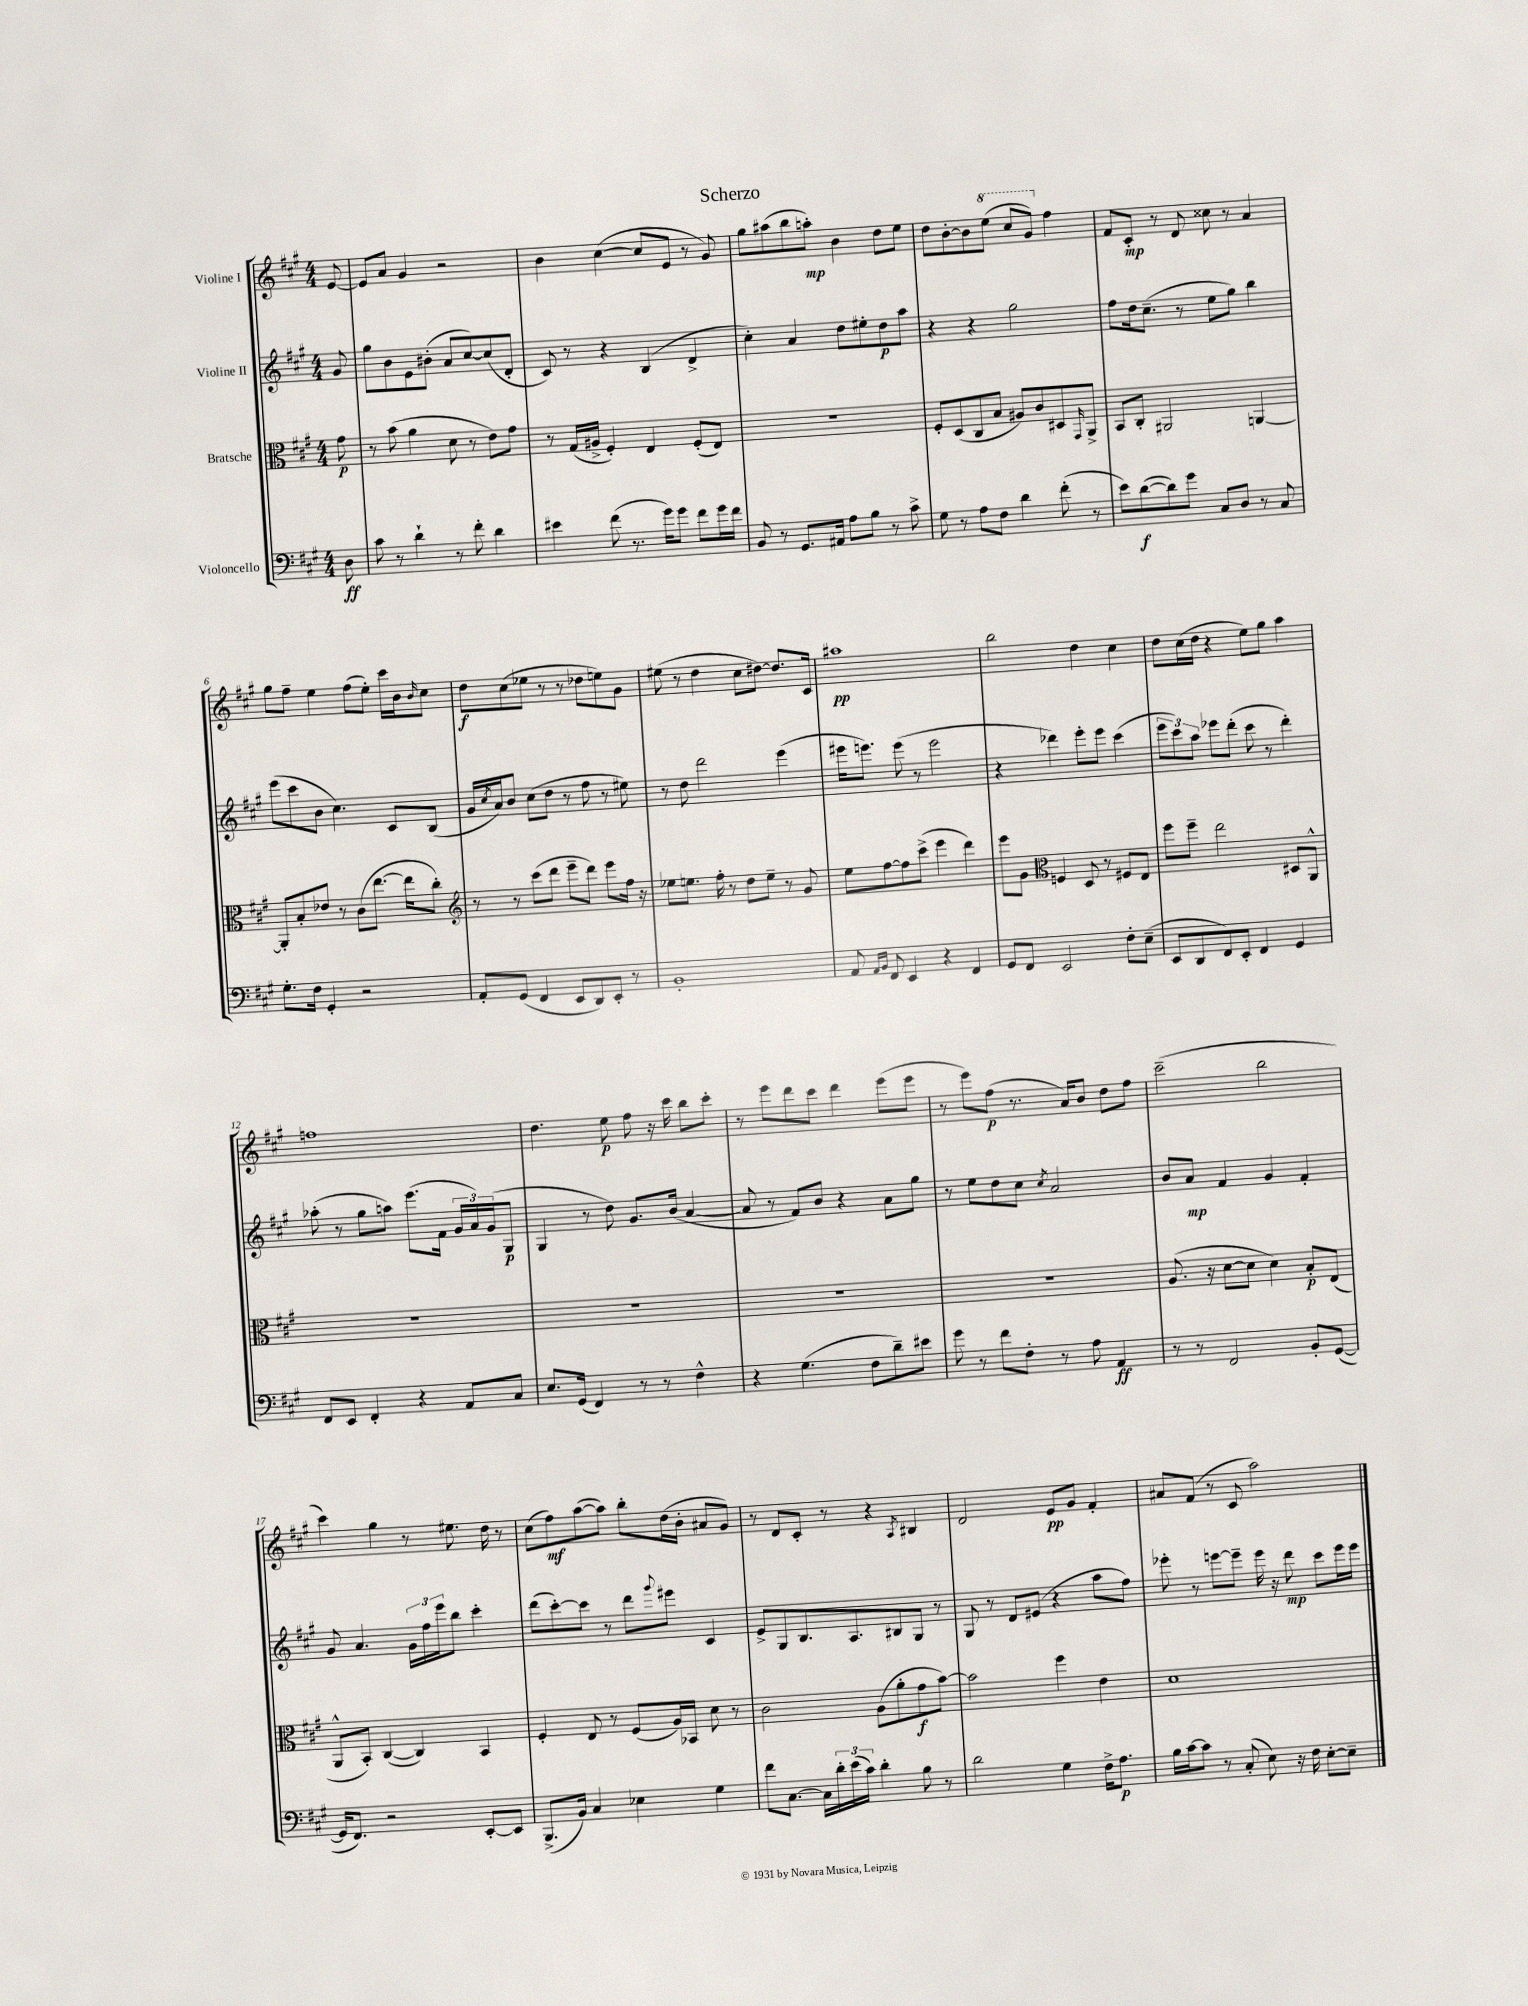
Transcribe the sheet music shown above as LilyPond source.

\header { title = "Scherzo" }
<<
\new StaffGroup <<
\new Staff = "s0" \with { instrumentName = "Violine I" } {
    \clef treble \key a \major \numericTimeSignature \time 4/4 \partial 8
    e'8~ |
    e'8 a'8 gis'4 r2 |
    b'4 cis''4~( cis''8 e'8 r8 gis'8) |
    gis''8 ais''8( b''8 a''8-.\mp) b'4 d''8 e''8 |
    d''8 b'8~-. b'8 \ottava #1 e'''8( cis'''8 gis''8) \ottava #0 fis''4 |
    fis'8 cis'8-.\mp r8 d'8 cisis''8 r8 a'4 |
    gis''8 fis''8-- e''4 fis''8( e''8-.) cis'''16 b'16 \grace { b'16 } cis''8 |
    d''8\f cis''8( ees''8 r8 r8 des''8 e''8) gis'8 |
    eis''8( r8 d''4 cis''8 dis''8~) dis''8. cis'16 |
    ais''1\pp |
    b''2 d''4 cis''4 |
    d''8 cis''16( d''16 r4 e''8) gis''8 a''4 |
    f''1 |
    d''4. e''8\p fis''8 r16 cis'''16 b''8 cis'''8-. |
    r8 e'''8 d'''8 cis'''8 d'''4 e'''8( e'''8 |
    r8 e'''8) fis''8\p( r8. a'16) b'8 d''8 fis''8 |
    cis'''2--( b''2 |
    cis'''4) gis''4 r8 eis''8. d''16 r8 |
    cis''8( fis''8\mf) a''8~( a''8) b''8-. d''16( b'16-. ais'8 gis'8) |
    r8 d'8 cis'8-. r8 r4 \acciaccatura { a8 } bis4 |
    d'2 e'8\pp gis'8 fis'4-. |
    ais'8 fis'8( r8 cis'8 a''2) \bar "|." |
}
\new Staff = "s1" \with { instrumentName = "Violine II" } {
    \clef treble \key a \major \numericTimeSignature \time 4/4 \partial 8
    gis'8 |
    gis''8 b'8 e'8 bis'8-.( a'8 cis''8~) cis''8( d'8-. |
    cis'8) r8 r4 b4( d'4-> |
    cis''4-.) a'4 d''8 eis''8-. d''8\p a''8 |
    r4 r4 gis''2 |
    fis''8 d''16 cis''8.--( r8 e''8 gis''8) b''4 |
    e'''8( cis'''8 b'8 cis''4.) cis'8 b8( |
    gis'16 \acciaccatura { cis''8 } a'16) b'8 cis''8( d''8 r8 fis''8 r8 eis''8) |
    r8 d''8 d'''2 e'''4( |
    eis'''16 e'''8.) e'''8( r8 e'''2 |
    r4 des'''4) e'''8-. e'''8 cis'''4( |
    \tuplet 3/2 { e'''8 cis'''8) a''8 } ees'''8 d'''8-.( cis'''8 r8 d'''4-.) |
    aes''8-.( r8 gis''8 a''8) e'''8.( fis'16 \tuplet 3/2 { gis'16 a'16) gis'16( } gis8\p |
    gis4 r8 d''8) gis'8. b'16( a'4~ |
    a'8 r8 fis'8) b'8 r4 a'8 gis''8 |
    r8 e''8 d''8 cis''8 \acciaccatura { cis''8 } a'2 |
    b'8 a'8\mp fis'4 gis'4 fis'4-. |
    gis'8 a'4. \tuplet 3/2 { gis'16 fis''16 e'''16 } b''8 cis'''4-. |
    d'''8( cis'''8~-.) cis'''8 r8 d'''8 \appoggiatura { gis'''8 } eis'''8 cis'4 |
    e'8-> gis8 b8. a8. bis8 gis8 r8 |
    gis8 r8 d'8 eis'8( r4 a''8 fis''8) |
    ees'''8-. r8 e'''8~ e'''8-- e'''16 r16 d'''8\mp cis'''8 e'''16 e'''16 \bar "|." |
}
\new Staff = "s2" \with { instrumentName = "Bratsche" } {
    \clef alto \key a \major \numericTimeSignature \time 4/4 \partial 8
    gis'8\p |
    r8 b'8( a'4 d'8 r8 e'8) gis'8 |
    r8 gis16( ais16-> fis4-.) e4 fis8-.( e8) |
    r1 |
    fis8-. d8( cis8 b8 ais8) cis'8 dis8 \grace { gis,16 } a,8-> |
    b,8 cis8-. ais,2 a,4~ |
    a,8-. b8-. ees'8 r8 cis'8( e''8.~ e''16 cis''8-.) |
    \clef treble r8 r8 cis'''8( d'''8 e'''8-- d'''8) e'''8 fis''16 r16 |
    ees''8 e''8. fis''16-. r8 d''8 e''8-- r8 gis'8 |
    e''8 fis''8~ fis''8 cis'''8->( e'''4 d'''4) |
    e'''8 gis'8 \clef alto f4 d8 r8 fis8 e8 |
    fis''8 fis''8-- e''2 dis8 a,8-^ |
    R1 |
    R1 |
    R1 |
    R1 |
    a8.( r16 d'8~ d'8 d'4) b8-.\p e8( |
    a,8-^ b,8-.) cis4~( cis4) b,4 |
    fis4-. e8 r8 fis8( a16) bes,16 d'8 r8 |
    cis'2 a8( a'8-. gis'8\f b'8~) |
    b'2 fis''4 e'4 |
    d'1 \bar "|." |
}
\new Staff = "s3" \with { instrumentName = "Violoncello" } {
    \clef bass \key a \major \numericTimeSignature \time 4/4 \partial 8
    d8\ff |
    cis'8 r8 d'4-! r8 fis'8-. d'4 |
    eis'4 fis'8( r8. gis'16) gis'8 fis'8 gis'16 fis'16 |
    b,8 r8 gis,8. ais,16 a8 b8 r8 cis'8-> |
    gis8 r8 a8 fis8 d'4 fis'8-.( r8 |
    e'8) d'8~\f( d'8) gis'8 cis8 d8 r8 cis8 |
    gis8.-. fis16 gis,4-. r2 |
    a,8-. gis,8( fis,4 e,8 d,8) e,8-. r8 |
    b,1-. |
    a,8 \grace { a,16 b,16 } fis,8 e,4 r4 fis,4 |
    gis,8 fis,8 e,2 fis8-. e8--( |
    e,8 d,8 fis,8) e,8-. fis,4 gis,4 |
    fis,8 e,8 fis,4-. r4 a,8 cis8 |
    e8. gis,16( fis,4) r8 r8 fis4-^ |
    r4 gis4.( fis8 d'8--) eis'8 |
    gis'8 r8 fis'8 fis8-. r8 a8 a,4\ff |
    r8 r8 fis,2 b,8-. gis,8~( |
    gis,16 fis,8.) r2 e,8~-. e,8 |
    b,,8.->( b,16) cis4 ees4 gis4 |
    fis'8 cis8.~ cis16 \tuplet 3/2 { d'16-. e'16( cis'16) } d'4-. b8 r8 |
    d'2 gis4 fis16-> a8.\p |
    b16 cis'16~ cis'8 r8 cis8-.( e8) r16 fis16 e8~-. e8-- \bar "|." |
}
>>
>>
